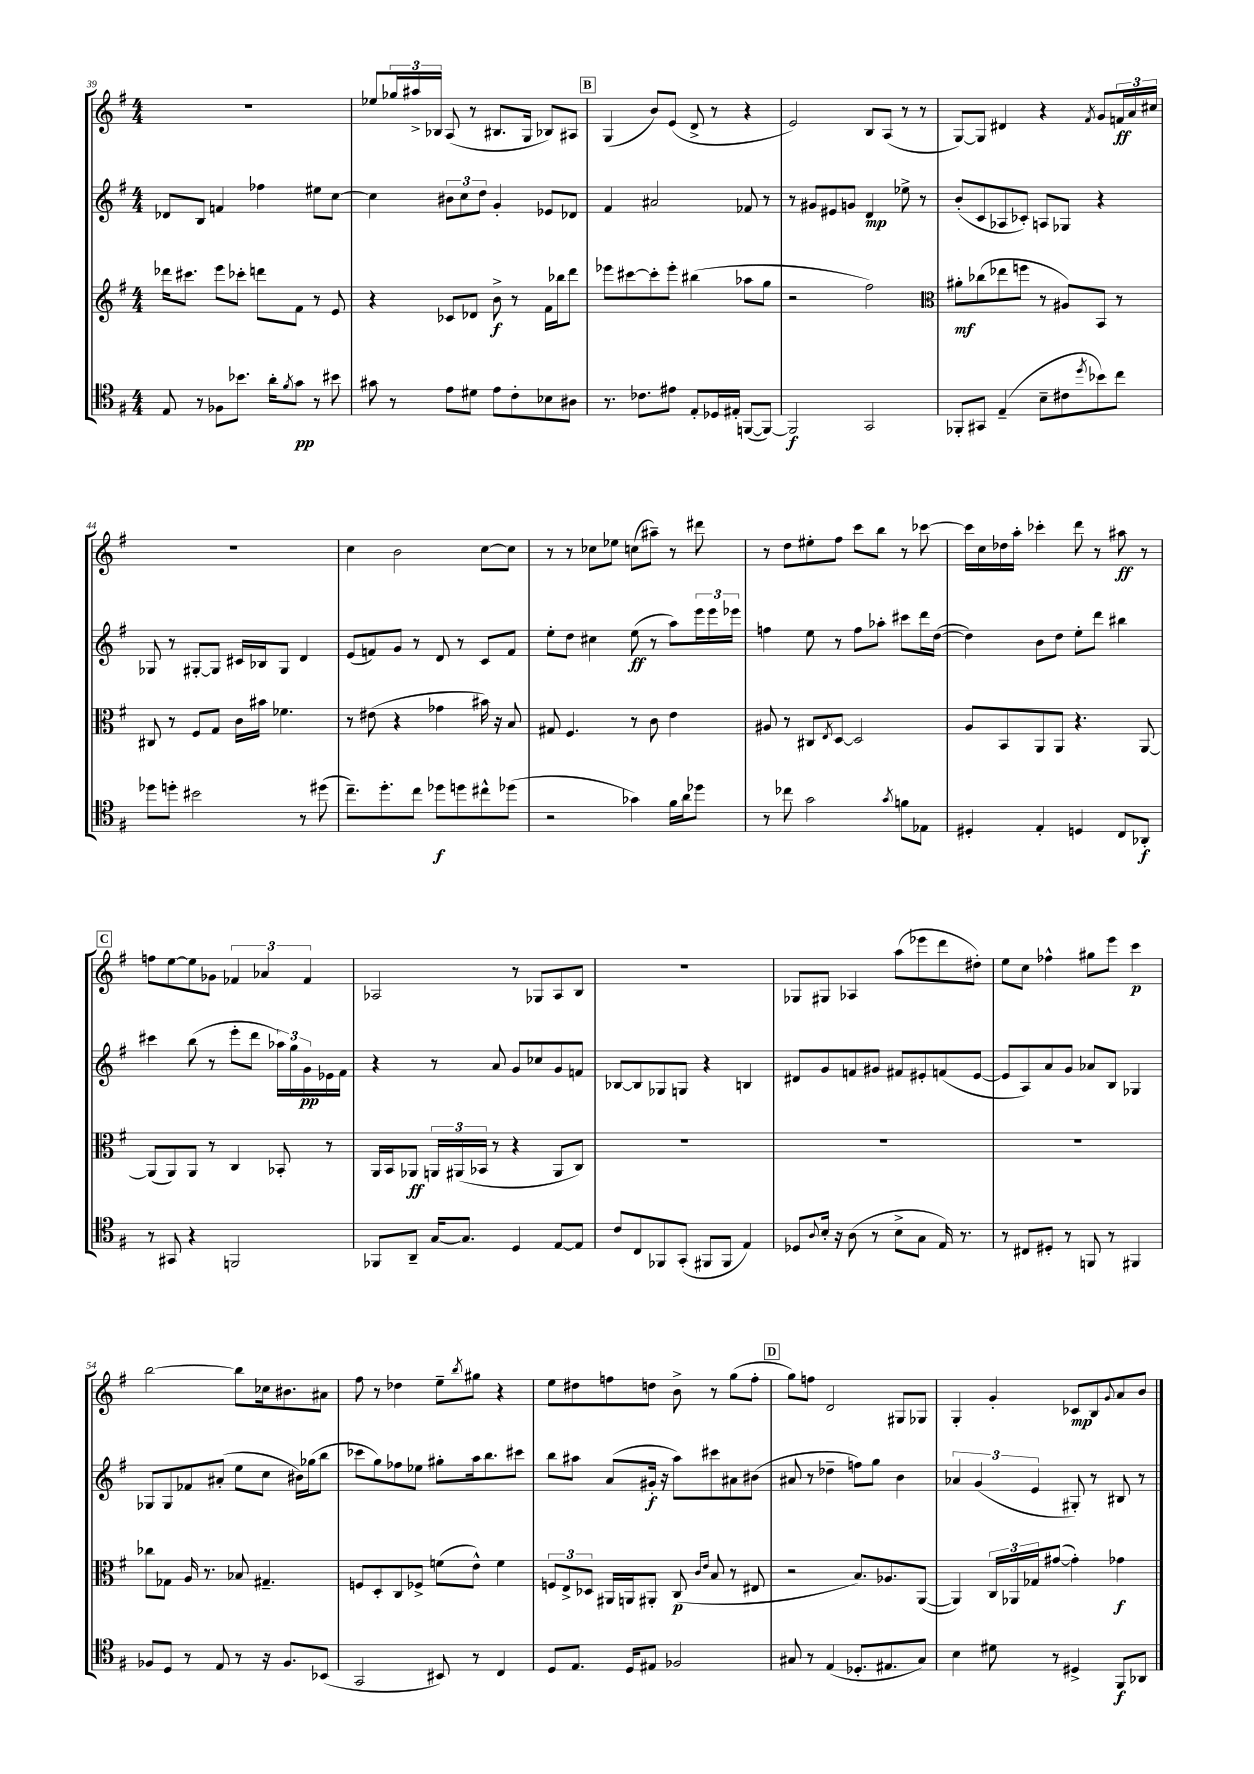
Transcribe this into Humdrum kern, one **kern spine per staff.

**kern	**kern	**kern	**kern
*staff4	*staff3	*staff2	*staff1
*clefC4	*clefG2	*clefG2	*clefG2
*k[f#]	*k[f#]	*k[f#]	*k[f#]
*M4/4	*M4/4	*M4/4	*M4/4
8E/	16ddd-\LK	8d-/L	1r
.	8.ccc#\J	.	.
8r	.	8B/J	.
8F-\L	8eee\L	4f/	.
8.b-\J	8ccc-'\J	.	.
.	8ddd\L	4ff-\	.
16a'\LK	.	.	.
8qf#/	.	.	.
8g\J	8f#\J	.	.
8r	8r	8ee#\L	.
8b#\	8e/	[8cc\J	.
=	=	=	=
8g#\	4r	4cc\]	8ee-/L
8r	.	.	24gg-/L
.	.	.	24aa#^/
.	.	.	24B-/JJ
8e\L	8c-/L	12b#\L	(8A/
.	.	12cc\	.
8d#\J	8d-/J	.	8r
.	.	12dd\J	.
8e\L	8b^\	4g'/	8.B#/L
8c'\	8r	.	.
.	.	.	16G/Jk
8B-\	16f#\LL	8e-/L	8B-/L)
.	16bb-\J	.	.
8A#\J	8ddd\J	8d-/J	8A#/J
=	=	=	=
8.r	8eee-\L	4f#/	(4G/
.	[8ccc#\	.	.
8.c-\L	.	.	.
.	8ccc#'\]	2a#/	8b/L)
8e#\J	8eee-'\J	.	(8e/J
8E'/L	(4bb#\	.	8d^/
16D-/L	.	.	8r
16E#'/JJ	.	.	.
([8FF/L	8aa-\L	8f-/	4r
8FF/_J)	8gg\J	8r	.
=	=	=	=
2FF/]	2r	8r	2e/)
.	.	8g#/L	.
.	.	8e#/	.
.	.	8g/J	.
2GG/	2ff#\)	4d/	8B/L
.	.	.	(8A/J
.	.	8ee-^\	8r
.	.	8r	8r
=	=	=	=
*	*clefC3	*	*
8FF-'/L	8a#'\L	(8b'/L	[8G/L)
8GG#/J	(8cc-\	8c/	8G/]J
(4E~/	8ee-\	8A-/	4d#/
.	8ff\J	8c-'/J)	.
8B~\L	8r	8A/L	4r
8c#\	8A#/L)	8G-/J	.
8qdd/	.	.	8qf#/
8b-\)	8BB/J	4r	8g/L
8cc\J	8r	.	24f/L
.	.	.	24a/
.	.	.	24cc#/JJ
=	=	=	=
8dd-\L	8C#/	8G-/	1r
8dd'\J	8r	8r	.
2b#\	8F#/L	[8G#'/L	.
.	8G/J	8G#/]J	.
.	16c\LL	16c#/LL	.
.	16b#\JJ	16B-/J	.
.	4.f-\	8G#/J	.
8r	.	4d/	.
(8dd#\	.	.	.
=	=	=	=
8.cc~\L)	8r	(8e/L	4cc\
.	(8e#\	8f/)	.
8.dd'\	.	.	.
.	4r	8g/J	2b\
8cc\J	.	8r	.
8dd-\L	4g-\	8d/	.
8dd\	.	8r	.
8cc#^^\	16b#\)	8c/L	[8cc\L
.	16r	.	.
(8dd-\J	8B/	8f/J	8cc\]J
=	=	=	=
2r	8G#/	8ee'\L	8r
.	4.F#/	8dd\J	8r
.	.	4cc#\	8cc-\L
.	.	.	8ee-\J
4g-\)	8r	(8ee\	(8cc\L
.	8c\	8r	8aa#~\J)
16f#\LL	4e\	8aa\L)	8r
16a\J	.	.	.
8dd-\J	.	24eee\L	8ddd#\
.	.	24eee\	.
.	.	24eee-\JJ	.
=	=	=	=
8r	8A#/	4ff\	8r
8cc-\	8r	.	8dd\L
2g\	8C#/L	8ee\	8ee#'\
.	8qE/	.	.
.	[8D/J	8r	8ff#\J
.	2D/]	8ff\L	8ccc\L
.	.	8aa-'\J	8bb\J
8qg/	.	.	.
8f\L	.	8ccc#\L	8r
8E-\J	.	16ddd\L	[8ccc-\
.	.	([16dd\JJ	.
=	=	=	=
4D#'/	8A/L	4dd\])	16ccc-\]LL
.	.	.	16cc\
.	8BB/	.	16dd-\
.	.	.	16aa'\JJ
4E'/	8AA/	8b\L	4ccc-'\
.	8AA/J	8dd\J	.
4D/	4.r	8ee'\L	8ddd\
.	.	8ddd\J	8r
8C/L	.	4bb#\	8aa#\
8AA-'/J	[8AA/	.	8r
=	=	=	=
8r	(8AA/]L	4ccc#\	8ff\L
8GG#/	8AA/)	.	[8ee\
4r	8AA/J	(8bb\	8ee\]
.	8r	8r	8g-\J
2FF/	4C/	8eee'\L	6f-/
.	.	8ddd\J	.
.	.	.	6a-/
.	8BB-'/	24aa-\LL)	.
.	.	24gg\	.
.	.	24g\	6f-/
.	8r	16e-\	.
.	.	16f#\JJ	.
=	=	=	=
8FF-/L	16AA/LL	4r	2A-/
.	16BB/J	.	.
8AA~/J	8AA-/J	.	.
[16G/LK	24AA/LL	8r	.
.	(24AA#/	.	.
8.G/]J	.	.	.
.	24BB-/JJ	.	.
.	8r	8a/	.
4D/	4r	8g/L	8r
.	.	8cc-/	8G-/L
[8E/L	8AA#/L	8g/	8A-/
8E/]J	8C/J)	8f/J	8B/J
=	=	=	=
8c/L	1r	[8B-/L	1r
8C/	.	8B-/]	.
8FF-/	.	8G-/	.
(8GG'/J	.	8G/J	.
8FF#/L	.	4r	.
8FF#/J	.	.	.
4E/)	.	4B/	.
=	=	=	=
8D-/L	1r	8d#/L	8G-/L
8qqA/	.	.	.
16B'/Jk	.	8g/	8G#/J
16r	.	.	.
(8A\	.	8f/	4A-/
8r	.	8g#/J	.
8B^\L	.	8f#/L	(8aa\L
8G\J	.	8e#'/	8eee-\
16E/)	.	(8f/	8ddd\
8.r	.	.	.
.	.	[8e#/J	8dd#'\J)
=	=	=	=
8r	1r	8e#/]L	8ee\L
8C#/L	.	8A/)	8cc\J
8D#'/J	.	8a/	4ff-^^\
8r	.	8g/J	.
8FF/	.	8a-/L	8gg#\L
8r	.	8B/J	8eee\J
4FF#/	.	4G-/	4ccc\
=	=	=	=
8F-/L	8cc-\L	8G-/L	[2bb\
8D/J	8G-\J	8G-/	.
8r	16A/	8f-/	.
.	8.r	.	.
8E/	.	(8a#'/J	.
8r	8B-/	8ee\L	8bb\]L
16r	4.G#~/	8cc\J	16cc-\k
8.F-/L	.	.	8.b#\
.	.	16b#\LL)	.
.	.	(16gg-\J	.
(8BB-/J	.	8bb\J	8a#\J
=	=	=	=
2GG/	8F/L	8ccc-\L	8ff#\
.	8D'/	8gg\)	8r
.	8C/	8ff-\	4dd-\
.	8F-^/J	8ee-\J	.
8BB#/)	(8f\L	8gg#'\L	8ee~\L
.	.	.	8qbb/
8r	8e^^\J)	16aa\k	8gg#\J
.	.	8.bb\	.
4C/	4f\	.	4r
.	.	8ccc#\J	.
=	=	=	=
8D/L	12F/L	8bb\L	8ee\L
.	12E^/	.	.
8.E/J	.	8aa#\J	8dd#\
.	12D-/J	.	.
.	16AA#/LL	(8a/L	8ff\
16D/LK	16AA/J	.	.
8E#/J	8AA#'/J	16g#'/Jk	8dd\J
.	.	16r	.
2F-/	(8C/	8aa#\L)	8b^\
.	16qqc/LL	.	.
.	16qqe/JJ	.	.
.	8B/	8ccc#\	8r
.	8r	8a#\	(8gg\L
.	8E#/	(8b#\J	8ff'\J
=	=	=	=
8G#/	2r	8a#/	8gg\L)
8r	.	8r	8ff\J
(4E/	.	4dd-~\	2d/
8.D-'/L	8.B/L)	8ff\L)	.
.	.	8gg\J	.
8.E#/	8.A-/	.	.
.	.	4b\	8G#/L
8G#/J)	([8AA/J	.	8G-/J
=	=	=	=
4B\	4AA/])	6a-/	4G'/
.	.	(6g/	.
8d#\	24C/LL	.	4g'/
.	24AA-/	.	.
.	24G-/J	6e/	.
8r	([8g#/J	.	.
4D#^/	4g#'\])	8G#'/)	8c-/L
.	.	8r	8B/
.	.	.	8qqg/
8FF#/L	4g-\	8B#/	8a/
8AA-/J	.	8r	8b/J
==	==	==	==
*-	*-	*-	*-
